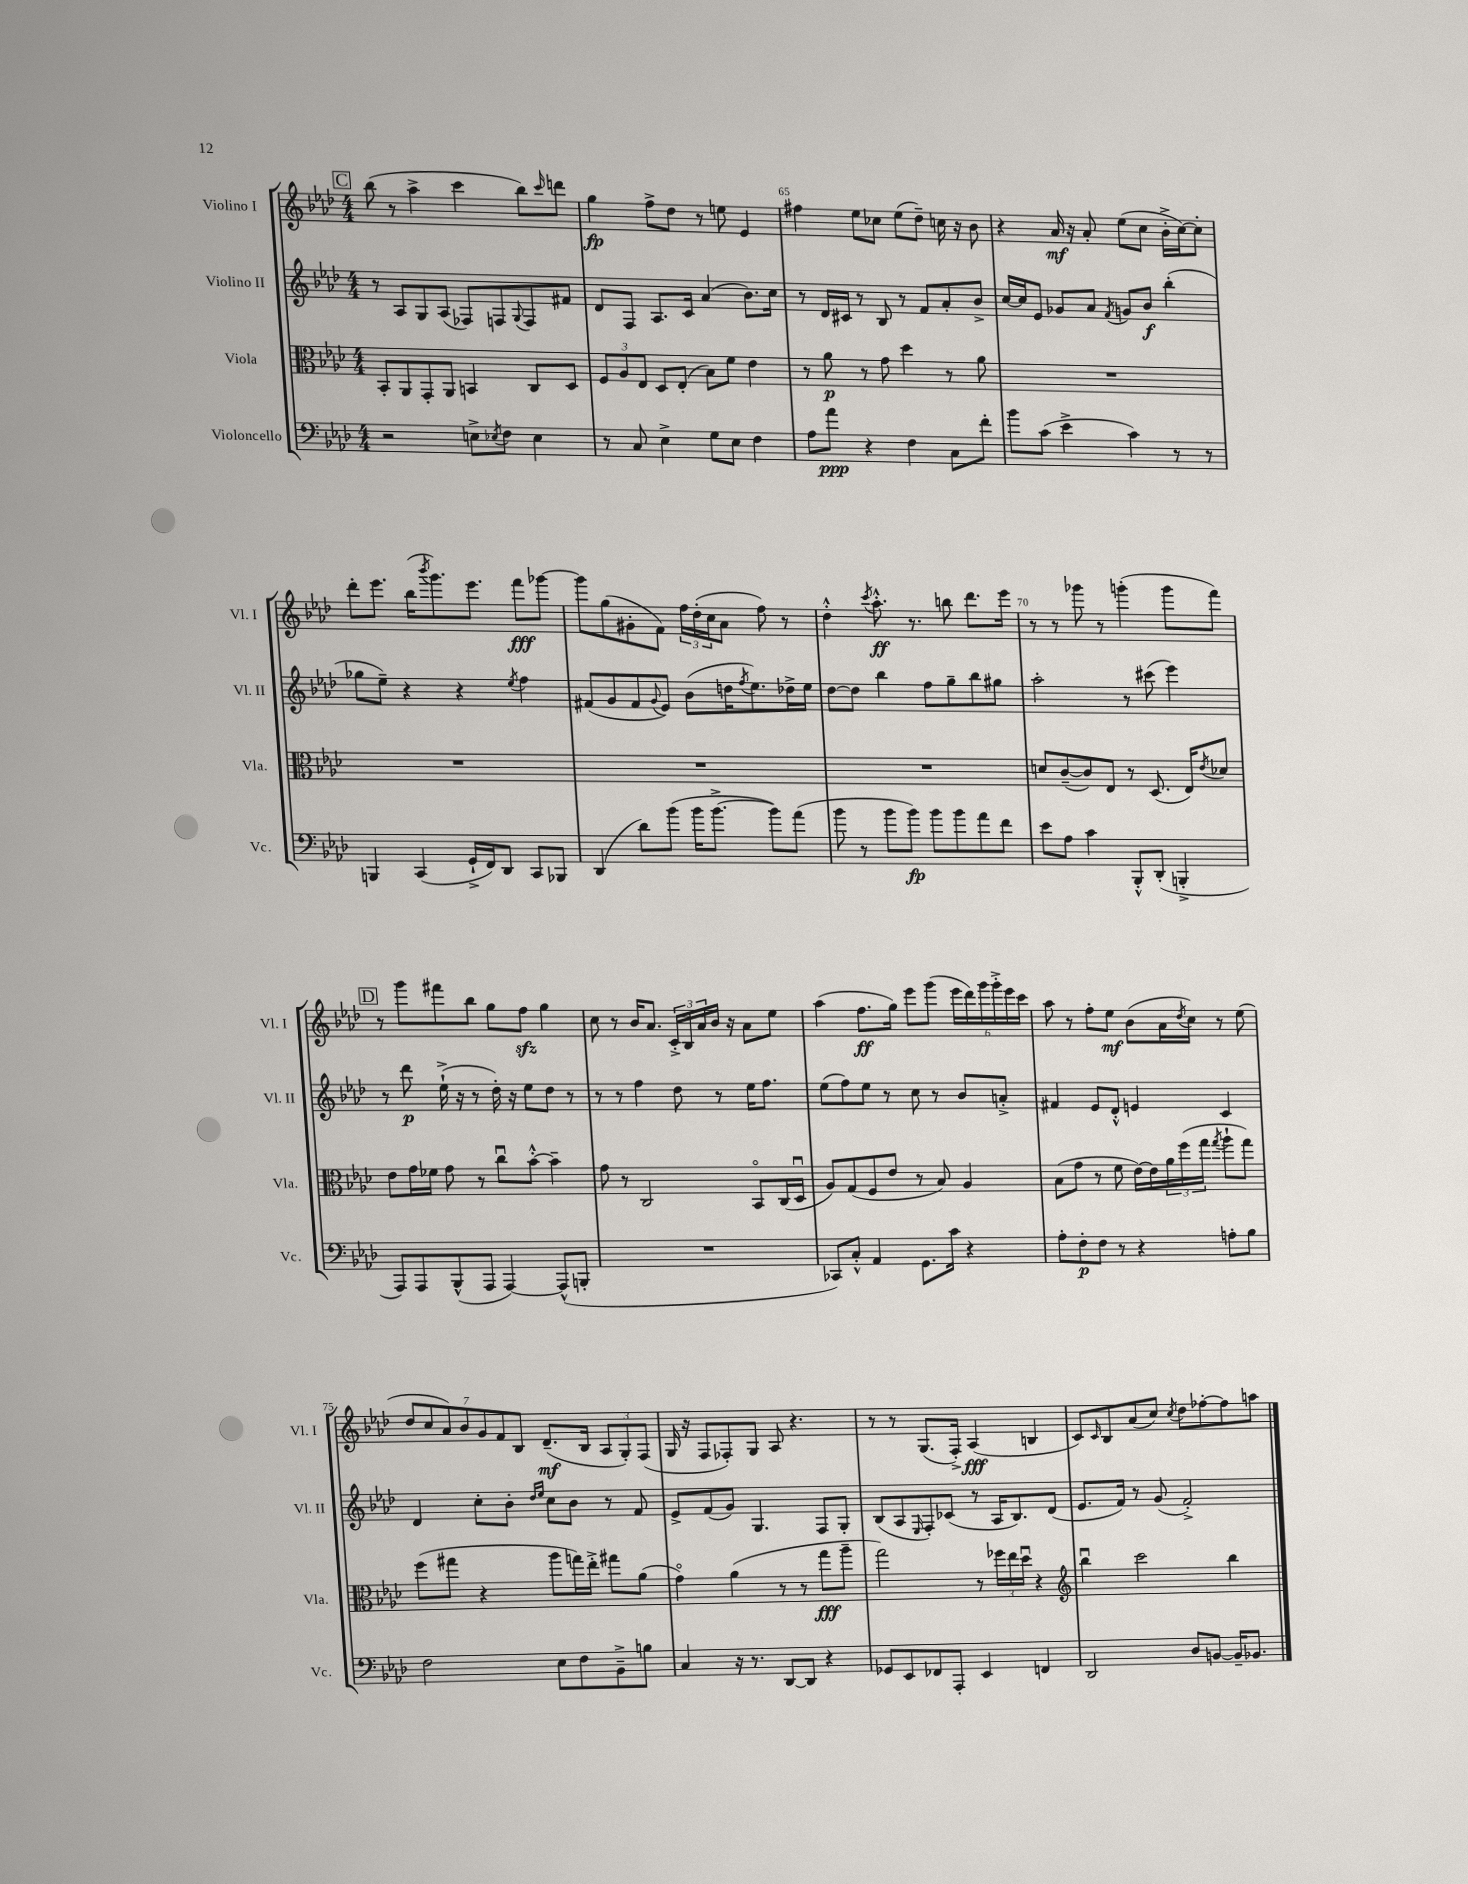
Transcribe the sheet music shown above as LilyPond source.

<<
\new StaffGroup <<
\new Staff = "s0" \with { instrumentName = "Violino I" shortInstrumentName = "Vl. I" } {
    \clef treble \key aes \major \numericTimeSignature \time 4/4
    \mark \markup { \box "C" } bes''8( r8 aes''4-> c'''4 bes''8) \grace { c'''16 } d'''8 |
    g''4\fp f''8-> des''8 r8 e''8 ees'4 |
    fis''4 ees''8 ces''8 ees''8( des''8--) c''16 r16 bes'8 |
    r4 aes'16\mf r16 aes'8-. ees''8( c''8 bes'16-.-> c''16~) c''8-. |
    des'''8-. ees'''8. bes''16( \acciaccatura { bes'''8 } g'''8.) ees'''8. f'''8\fff ges'''8~ |
    ges'''8 g''8( gis'8-. f'8) \tuplet 3/2 { f''16 des''16-.( c''16 } aes'8 f''8) r8 |
    des''4-.-^ \acciaccatura { c'''8 } aes''8.-.-^\ff r8. b''8 des'''8. ees'''16 |
    r8 r8 ges'''8 r8 g'''4-.( g'''8 f'''8) |
    \mark \markup { \box "D" } r8 g'''8 fis'''8 bes''8 g''8 f''8\sfz g''4 |
    c''8 r8 bes'16 aes'8. \tuplet 3/2 { c'16-.-> bes16 aes'16 } bes'16 r16 aes'8 ees''8 |
    aes''4( f''8.\ff g''16) ees'''8 g'''8( \tuplet 6/4 { ees'''16 des'''16) g'''16 g'''16-.-> ees'''16 c'''16 } |
    aes''8 r8 f''8-. ees''8\mf bes'8( aes'16 \acciaccatura { des''8 } c''16) r8 ees''8( |
    \tuplet 7/4 { des''8 c''8 aes'8) bes'8 g'8 f'8 bes8 } des'8.--\mf( bes16 \tuplet 3/2 { aes8 g8-.) f8( } |
    g16 r16 f8 fes8-.) g8 aes8 r4. |
    r8 r8 g8.( f16-.->) aes4\fff( b4 |
    c'8) \grace { c'16 } bes8 aes'8( c''8) \acciaccatura { c''8 } des''8 fes''8~-. fes''8 a''8 \bar "|." |
}
\new Staff = "s1" \with { instrumentName = "Violino II" shortInstrumentName = "Vl. II" } {
    \clef treble \key aes \major \numericTimeSignature \time 4/4
    \mark \markup { \box "C" } r8 aes8 g8 aes8( fes8) f8 \appoggiatura { g8 } f8 fis'8 |
    des'8 f8 aes8. c'16 aes'4( bes'8.) c''16 |
    r8 des'16 cis'16 r8 bes8 r8 f'8 aes'8-. bes'8-> |
    c''16~ c''16 ees'8 ges'8 aes'8 \acciaccatura { f'8 } g'8 bes'8\f bes''4-.( |
    ges''8 ees''8--) r4 r4 \acciaccatura { ees''8 } f''4 |
    fis'8( g'8 fis'8 \appoggiatura { g'8 } ees'8) bes'8( d''16 \acciaccatura { f''8 } ees''8.) des''16-> ees''16 |
    des''8~ des''8 bes''4 f''8 g''8-- bes''8 gis''8 |
    aes''2-. r8 cis'''8( ees'''4) |
    \mark \markup { \box "D" } r8 des'''8\p ees''16-!->( r16 r8 des''16-.) r16 ees''8 des''8 r8 |
    r8 r8 f''4 des''8 r8 ees''16 f''8. |
    ees''8( f''8) ees''8 r8 c''8 r8 bes'8 a'8-.-> |
    fis'4 ees'8 des'8-.-^ e'4 c'4 |
    des'4 c''8-. bes'8-. \grace { des''16 ees''16 } c''8 bes'8 r8 f'8 |
    ees'8-> f'8( g'8) g4. f8 g8-. |
    bes8( aes8 \grace { ees16 } f8-.) ces'8( r8 aes16 bes8.) des'8( |
    ees'8. f'16) r8 g'8( f'2-.->) \bar "|." |
}
\new Staff = "s2" \with { instrumentName = "Viola" shortInstrumentName = "Vla." } {
    \clef alto \key aes \major \numericTimeSignature \time 4/4
    \mark \markup { \box "C" } bes,8-. aes,8 g,8-. aes,8 b,4 c8 des8 |
    \tuplet 3/2 { f8 aes8 ees8 } des8 ees8-.( bes8) f'8 ees'4 |
    r8 aes'8\p r8 g'8 des''4 r8 aes'8 |
    R1 |
    R1 |
    R1 |
    R1 |
    d'8 c'8~--( c'8) ees8 r8 des8.( ees16) \acciaccatura { ees'8 } des'8 |
    \mark \markup { \box "D" } ees'8 g'16 fes'16 g'8 r8 c''8\downbow bes'8~-.-^ bes'4-- |
    g'8 r8 c2 bes,8\flageolet c16( des16\downbow |
    aes8) g8( f8 ees'8 r8 bes8) aes4 |
    bes8( g'8 r8 f'8 ees'16~) ees'16 \tuplet 3/2 { aes'16 f''16( g''16 } \acciaccatura { g''8 } aes''8-! g''8) |
    f''8( gis''8 r4 aes''8 g''16) ees''16-.-> gis''8 aes'8( |
    g'4\flageolet) aes'4( r8 r8 g''8\fff aes''8-- |
    g''2) r8 \tuplet 3/2 { fes''16 ees''16 des''16\downbow } r4 |
    \clef treble bes''4\downbow c'''2 bes''4 \bar "|." |
}
\new Staff = "s3" \with { instrumentName = "Violoncello" shortInstrumentName = "Vc." } {
    \clef bass \key aes \major \numericTimeSignature \time 4/4
    \mark \markup { \box "C" } r2 e8-> \acciaccatura { ees8 } f8 ees4 |
    r8 c8 ees4-> g8 ees8 f4 |
    aes8 aes'8\ppp r4 f4 c8 f'8-. |
    bes'8 c'8( ees'4-> c'4) r8 r8 |
    b,,4 c,4( g,16-!-> f,16) des,8 c,8 bes,,8 |
    des,4( des'8) bes'8( bes'16 bes'8.~-> bes'8) aes'8( |
    bes'8 r8 bes'8 bes'8\fp) bes'8 bes'8 aes'8 f'8 |
    ees'8 aes8 c'4 bes,,8-.-^ des,8-.( b,,4-.-> |
    \mark \markup { \box "D" } aes,,8) aes,,8 bes,,8-^( aes,,8 aes,,4~) aes,,8-^( b,,8-. |
    R1 |
    ces,8) c8-.-^ aes,4 g,8. c'16 r4 |
    aes8-. f8-.\p f8 r8 r4 a8-. bes8 |
    f2 ees8 f8 bes,8---> b8 |
    c4 r16 r8. des,8~ des,8 r4 |
    ges,8 ees,8 fes,8 aes,,8-. ees,4 f,4 |
    des,2 des8 b,8~ b,16-- bes,8. \bar "|." |
}
>>
>>
\layout { \context { \Score currentBarNumber = #63 \override BarNumber.break-visibility = ##(#f #t #t) barNumberVisibility = #(every-nth-bar-number-visible 5) } }
